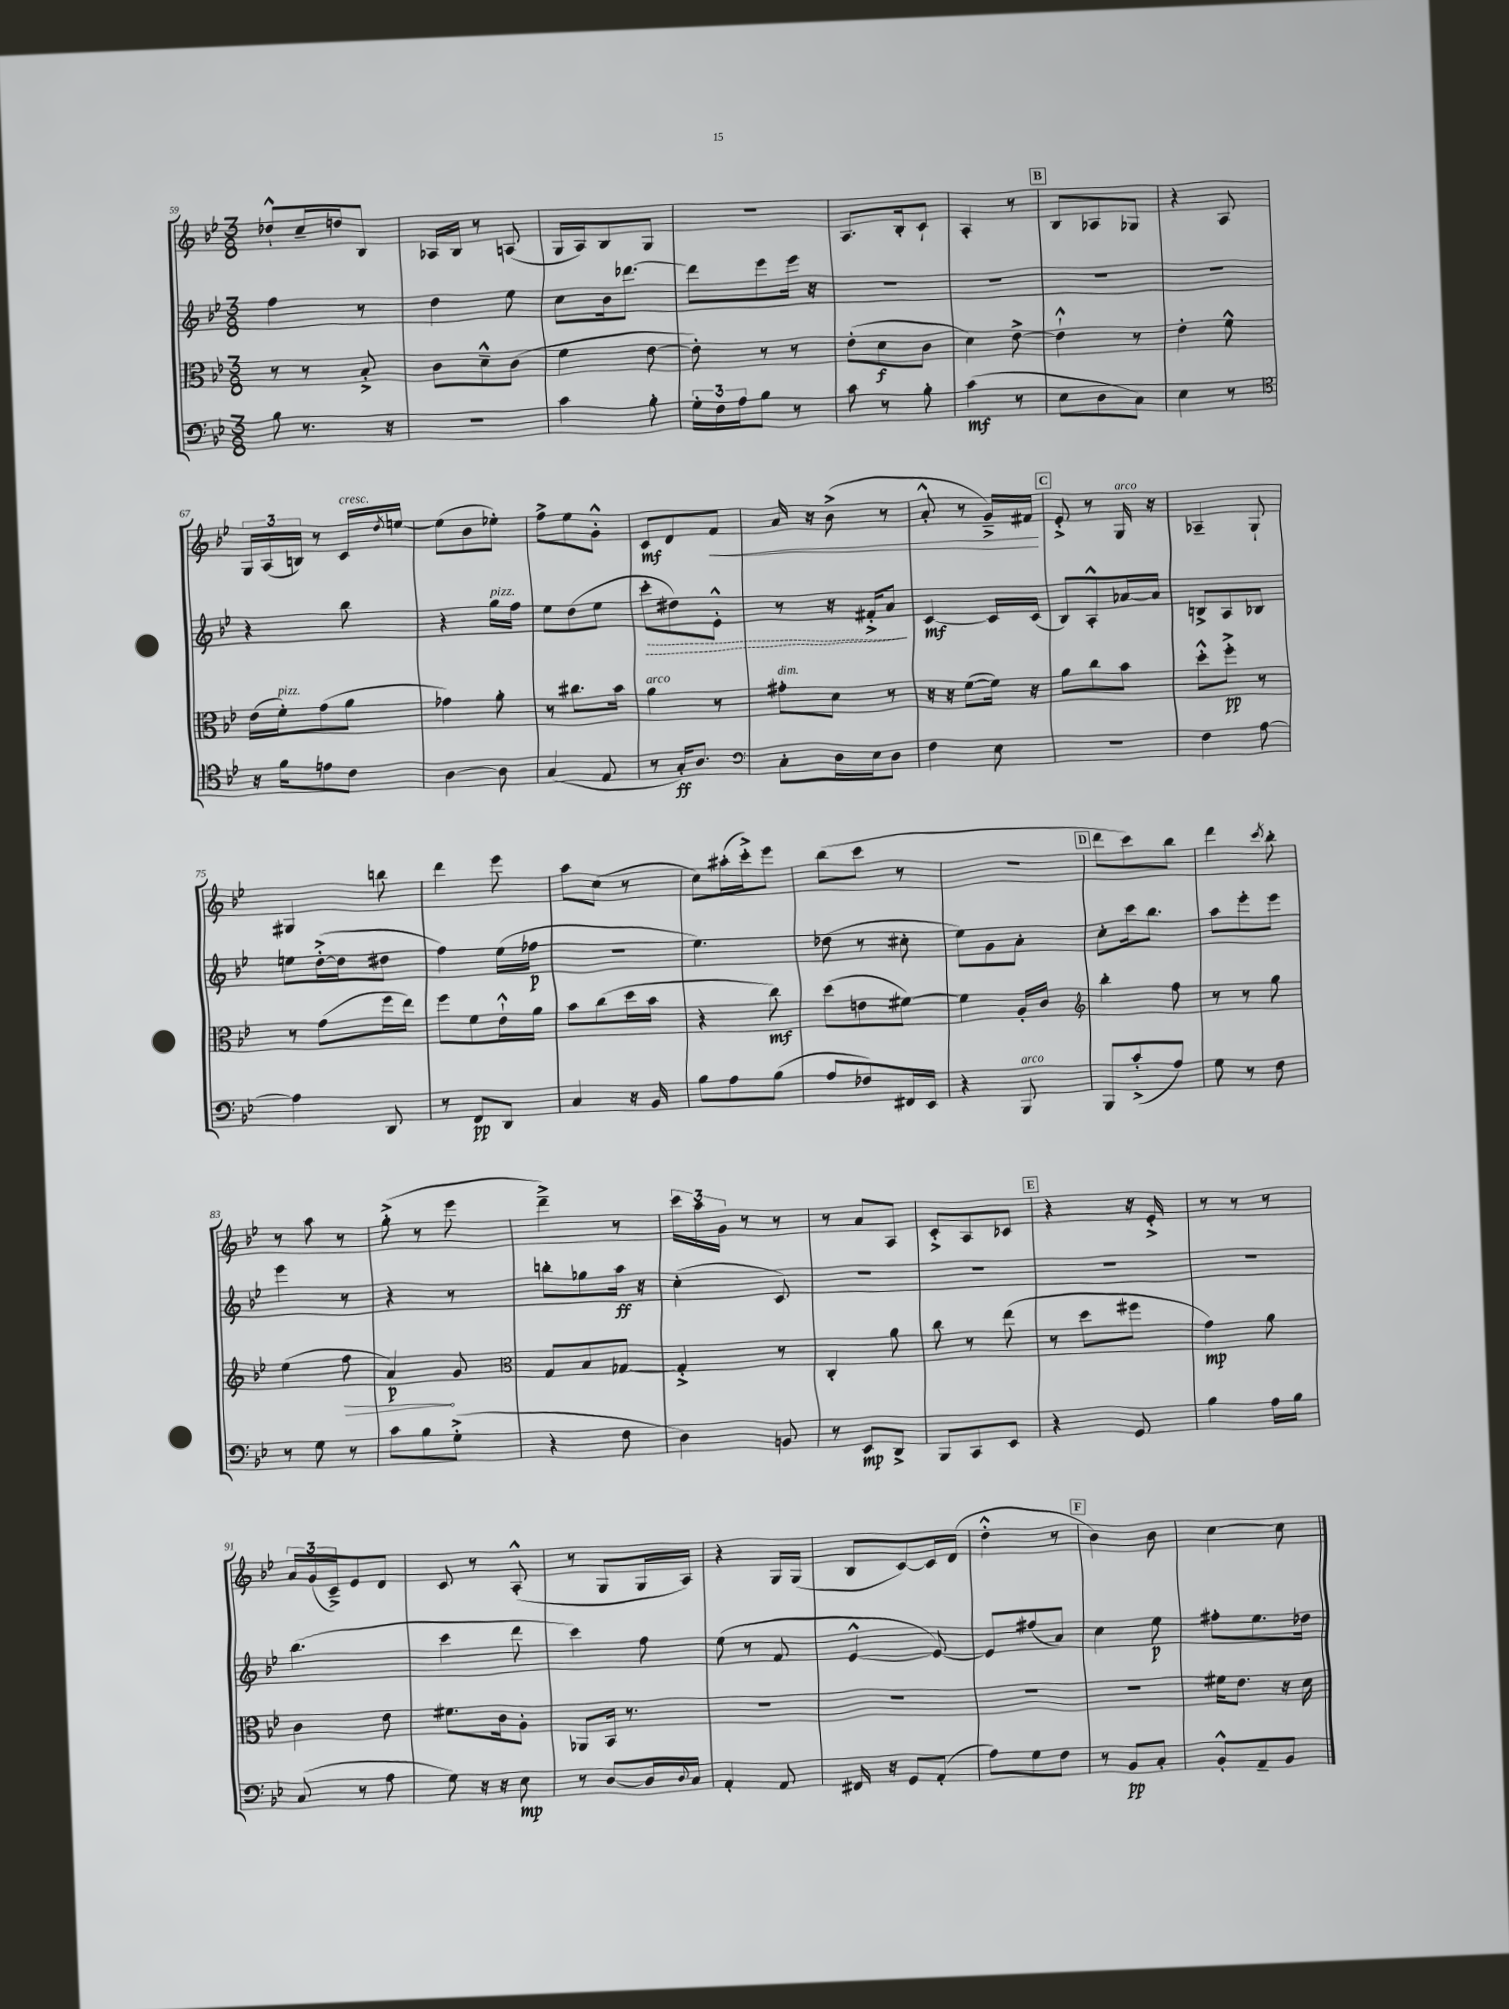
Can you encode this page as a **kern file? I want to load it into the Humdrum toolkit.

**kern	**kern	**kern	**kern
*staff4	*staff3	*staff2	*staff1
*clefF4	*clefC3	*clefG2	*clefG2
*k[b-e-]	*k[b-e-]	*k[b-e-]	*k[b-e-]
*M3/8	*M3/8	*M3/8	*M3/8
8B-	8r	4ff	8dd-`^^
8.r	8r	.	16cc~
.	.	.	16dd
.	8B-'^	8r	8B-
16r	.	.	.
=	=	=	=
4.r	8c	4dd	16A-
.	.	.	16B-
.	8d~^^	.	8r
.	(8c	8ee-	(8A
=	=	=	=
4c	4f	8cc	16G
.	.	.	16A)
.	.	16b-	8B-
.	.	[8.ddd-	.
8B-'	[8e-	.	8G
=	=	=	=
24G'	8e-'])	8ddd-]	4.r
24F	.	.	.
24A	.	.	.
8B-	8r	8eee-	.
8r	8r	16eee-	.
.	.	16r	.
=	=	=	=
8c	(8e-'	4.r	8.A
8r	8d	.	.
.	.	.	16B-'
8B-'	8c	.	8c`
=	=	=	=
(4c	4d)	4.r	4A'
8r	[8e-^	.	8r
=	=	=	=
8E-	4e-`^^]	4.r	8B-
8D	.	.	8A-
8C)	8r	.	8G-
=	=	=	=
4E-	4e-'	4.r	4r
8r	8f^^	.	8A
=	=	=	=
*clefC4	*	*	*
16r	(16e-	4r	24G
.	.	.	(24A
16f	16f')	.	.
.	.	.	24B)
8e	(8g	.	8r
8c	8a	8bb-	16c
.	.	.	8qdd
.	.	.	[16ee
=	=	=	=
[4A	4g-)	4r	(8ee]
.	.	.	8b-
8A]	8a'	16gg	8ee-')
.	.	16ff	.
=	=	=	=
(4G	8r	8ee-	8ff^
.	8.cc#	(8dd	8ee-
8E-	.	8ee-	8g'^^
.	16b-	.	.
=	=	=	=
8r	4a	8ccc'	8c
16G')	.	8dd#)	8d
8.A	.	.	.
.	8r	8e-'^^	8f
=	=	=	=
*clefF4	*	*	*
8C'	8g#'	8r	16a
.	.	.	16r
16D	8d	16r	(8b-^
16E-	.	16f#'^	.
8D	8r	8a	8r
=	=	=	=
4F	16r	[4c	8a'^^
.	16r	.	.
.	([8f	.	8r
8E-	16f])	16c]	16g~^)
.	16r	(16c	16f#
=	=	=	=
4.r	8a	8B-)	8e-'^
.	8cc	8A'^^	8r
.	8b-	[16a-	16G
.	.	16a-]	16r
=	=	=	=
4F	8dd'^^	8B^	4A-~
.	8ff'^	8A	.
[8A	8r	8B-	8G`
=	=	=	=
4A]	8r	8ee	4G#
.	(8g	([16dd'^	.
.	.	16dd]	.
8DD	16ff	8dd#	8bb
.	16ee-)	.	.
=	=	=	=
8r	8ff	4ff)	4ddd
8FF	8f	.	.
8DD	16e-`^^	(16ee-	8eee-
.	16a	16ff-	.
=	=	=	=
4C	8b-	4.r	8aa
.	(8cc	.	(8cc
16r	16dd	.	8r
16BB-	16b-	.	.
=	=	=	=
8B-	4r	4.ee-)	8cc)
8A	.	.	(16aa#'
.	.	.	16ccc'^)
(8B-	8cc)	.	8eee-
=	=	=	=
8A	(8dd	(8dd-	(8bb-
8F-)	8e	8r	8ccc
16FF#	[8f#)	8cc#'	8r
16EE-	.	.	.
=	=	=	=
4r	4f#]	8ee-)	4.r
.	.	8g	.
8BBB-	16A'	8a'	.
.	16c	.	.
=	=	=	=
*	*clefG2	*	*
8BBB-	4bb-'	8cc'	8ddd
(8c'^	.	16ccc	8ccc)
.	.	8.bb-	.
8A)	8ff	.	8bb-
=	=	=	=
8G	8r	8aa	4ddd
8r	8r	8eee-'	.
.	.	.	8qccc
8F	8gg	8eee-	8bb-'
=	=	=	=
8r	(4ee-	4eee-	8r
8G	.	.	8aa
8r	8ff	8r	8r
=	=	=	=
8c	4a)	4r	(8gg'^
8B-	.	.	8r
(8G'^	8g	8r	8eee-
=	=	=	=
*	*clefC3	*	*
4r	8G	8bb'	4ddd~^)
.	8B-	8gg-	.
8F	[8G-	16aa	8r
.	.	16r	.
=	=	=	=
4D)	4G-'^]	(4cc'	24ccc
.	.	.	24aa
.	.	.	24g
.	.	.	8r
8BB	8r	8c)	8r
=	=	=	=
8r	4C'	4.r	8r
8EE-	.	.	8a
8DD^	8a	.	8A
=	=	=	=
8BBB-	8cc	4.r	8c'^
8CC	8r	.	8A
8EE-	(8ee-	.	8c-
=	=	=	=
4r	8r	4.r	4r
.	8dd	.	.
8GG	8ff#	.	16r
.	.	.	16e-'^
=	=	=	=
4B-	4g)	4.r	8r
.	.	.	8r
16A	8a	.	8r
16B-	.	.	.
=	=	=	=
(8C	4c	(4.bb-	24a
.	.	.	(24g
.	.	.	24c~^)
8r	.	.	8e-
8A	8e-	.	8d
=	=	=	=
8G)	8.f#	4ccc	8c
16r	.	.	8r
16r	16c	.	.
8E-	8A'	8ddd	(8A'^^
=	=	=	=
8r	8AA-	4ccc)	8r
[8D	16BB-	.	8G
.	8.r	.	.
16D]	.	8ff	16G
8qqD	.	.	.
16C	.	.	16A)
=	=	=	=
4AA'	4.r	(8ee-	4r
.	.	8r	.
8AA	.	8f	16G
.	.	.	(16G
=	=	=	=
16FF#	4.r	[4e-^^	8B-
16r	.	.	.
8GG	.	.	[8c)
(8AA'	.	8e-_)	16c]
.	.	.	(16d
=	=	=	=
8A)	4.r	8e-]	4dd'^^
8G	.	(8ff#	.
8F	.	8a)	8r
=	=	=	=
8r	4.r	4cc	4b-)
8BB-	.	.	.
8C'	.	8ee-	8b-
=	=	=	=
8BB-'^^	16f#	8ff#'	[4cc
.	8.e-	.	.
8AA~	.	8.ee-	.
8BB-	16r	.	8cc]
.	16d	16dd-	.
==	==	==	==
*-	*-	*-	*-
